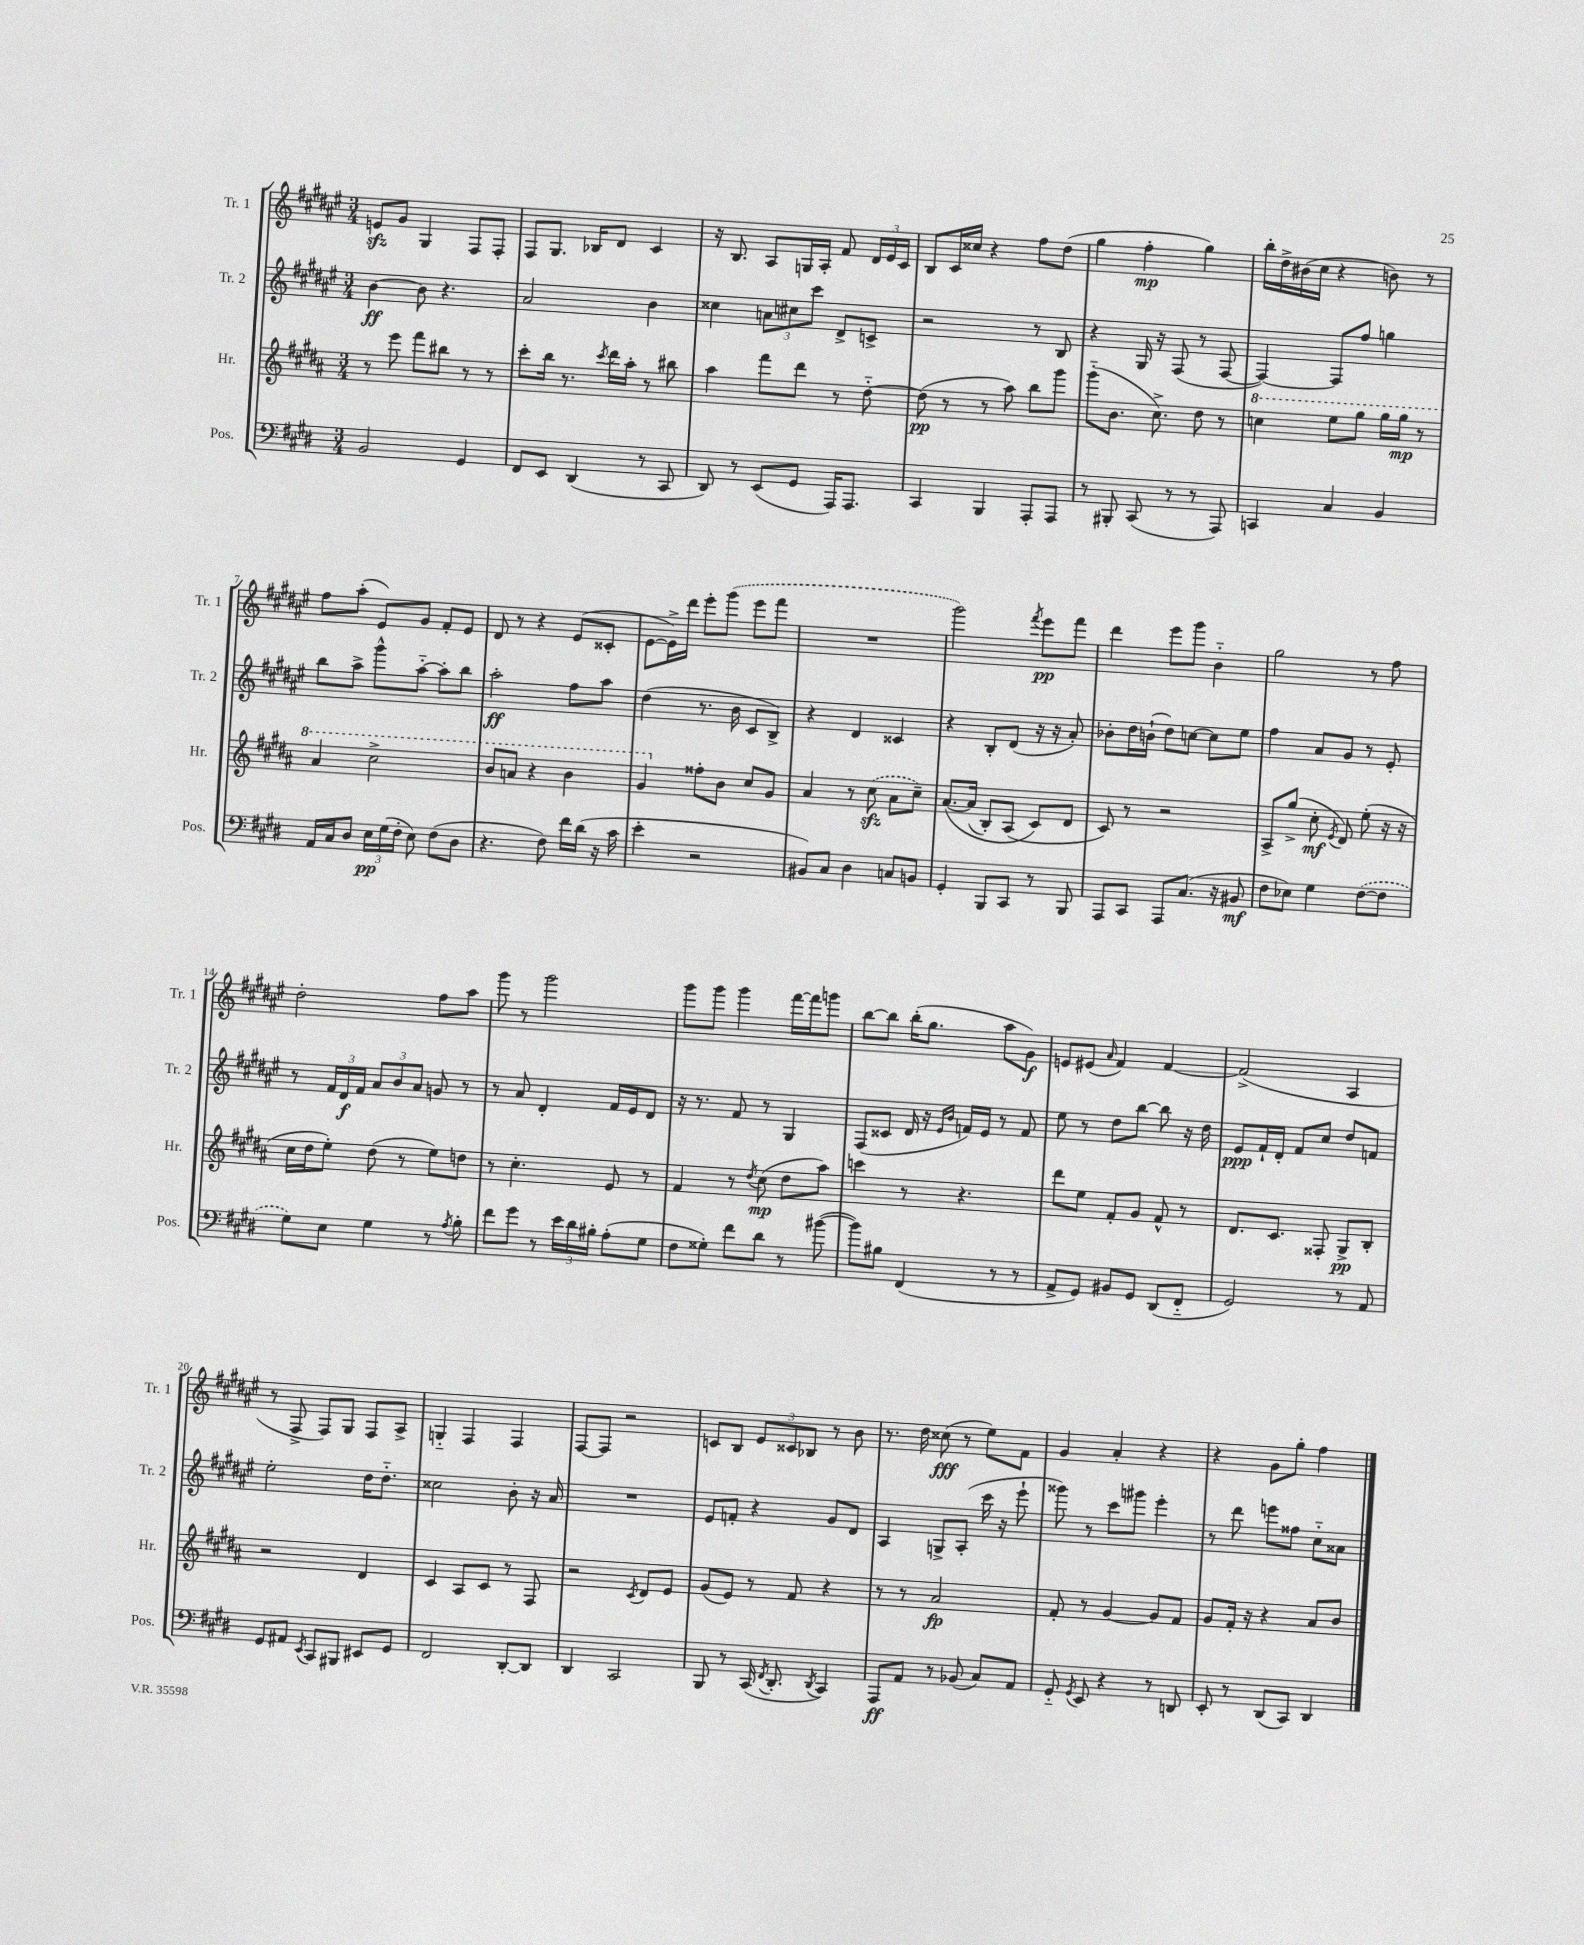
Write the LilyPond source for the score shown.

<<
\new StaffGroup <<
\new Staff = "s0" \with { instrumentName = "Tr. 1" shortInstrumentName = "Tr. 1" } {
    \clef treble \key fis \major \numericTimeSignature \time 3/4
    \autoBeamOff e'8[\sfz gis'8] gis4 fis8[ fis8]-. |
    fis8[ gis8.] bes16[ dis'8] cis'4 |
    r16 b8. ais8[ g16 ais16]-. fis'8 \tuplet 3/2 { dis'16[ eis'16 cis'16] } |
    b8[ cis'16 cisis''16] r4 fis''8[ dis''8]( |
    gis''4 fis''4-.\mp gis''4) |
    b''16[-. dis''16-> bis'16( cis''16] r4 b'8) r8 |
    fis''8[ ais''8]-.( eis'8[) gis'8] fis'8[-. eis'8] |
    dis'8 r8 r4 eis'8[( cisis'8]-. |
    eis'8[~ eis'16->) dis'''16] eis'''8[-. \once \slurDashed gis'''8]( eis'''8[ fis'''8] |
    R2. |
    gis'''2) \acciaccatura { fis'''8 } eis'''8[\pp fis'''8] |
    dis'''4 eis'''8[ gis'''8] b'4-_ |
    gis''2 r8 fis''8 |
    dis''2-. fis''8[ ais''8] |
    gis'''8 r8 gis'''2 |
    gis'''8[ gis'''8] gis'''4 fis'''16[~ fis'''16 g'''8] |
    b''8[~ b''8] b''16[-.( gis''8.] ais''8[ gis'8]\f) |
    e'8[ eis'8]( \grace { ais'16 } fis'4) fis'4~ |
    fis'2->( ais4 |
    r8 fis8-> fis8[) gis8] fis8[ ais8]-> |
    g4-_ fis4 fis4 |
    fis8[~ fis8] r2 |
    c'8[ b8] \tuplet 3/2 { eis'8[ cisis'8 bes8] } r8 b'8 |
    r8. dis''16 cisis''8\fff( r8 eis''8[) fis'8] |
    gis'4 ais'4-. r4 |
    r4 gis'8[ gis''8]-. fis''4 \bar "|." |
}
\new Staff = "s1" \with { instrumentName = "Tr. 2" shortInstrumentName = "Tr. 2" } {
    \clef treble \key fis \major \numericTimeSignature \time 3/4
    \autoBeamOff b'4~\ff b'8 r4. |
    ais'2 b'4 |
    cisis''4 \tuplet 3/2 { a'8[ cis''8 cis'''8] } dis'8[-> c'8]-> |
    r2 r8 b8 |
    r4 gis16 r16 fis8( r8 fis8~ |
    fis4~) fis8[ fis''8] g''4 |
    b''8[ ais''8]-> gis'''8[-^ ais''8]~-_ ais''8[-. b''8] |
    ais''2-.\ff fis''8[ ais''8] |
    dis''4( r8. b'16 cis'8[ b8]->) |
    r4 dis'4 cisis'4 |
    r4 b8[-. dis'8]( r16 r16 ais'8-.) |
    bes'8[-. dis''16 b'16]-!( dis''8[) c''8]~ c''8[ eis''8] |
    fis''4 ais'8[ gis'8] r8 eis'8-. |
    r8 \tuplet 3/2 { fis'16[ dis'16\f fis'16] } \tuplet 3/2 { ais'8[ b'8 ais'8] } g'8 r8 |
    r8 ais'8 dis'4-. fis'16[ eis'16 dis'8] |
    r16 r8. fis'8 r8 gis4 |
    fis8[( cisis'8] dis'16 r16 \grace { eis'16[ b'16] } f'16[) eis'16] r8 f'8 |
    eis''8 r8 dis''8[ b''8]~ b''8 r16 dis''16 |
    eis'8[\ppp fis'16-! dis'16]-. fis'8[ cis''8] dis''8[ f'8] |
    eis''2-. dis''16[ dis''8.]-_ |
    cisis''2 b'8-. r16 ais'16 |
    R2. |
    eis'8[ f'8]-. r4 gis'8[ dis'8] |
    ais4 g8[-> ais8]-.( cis'''16 r16 eis'''8-! |
    gisis'''8) r8 cis'''8[ gis'''8] eis'''4-. |
    r8 dis'''8 e'''8[ fisis''8] cis''8[-_ aisis'8] \bar "|." |
}
\new Staff = "s2" \with { instrumentName = "Hr." shortInstrumentName = "Hr." } {
    \clef treble \key b \major \numericTimeSignature \time 3/4
    \autoBeamOff r8 e'''8 fis'''8[ bis''8] r8 r8 |
    cis'''8[-. b''16] r8. \acciaccatura { cis'''8 } dis'''16[ ais''16]-. r8 bis''8 |
    ais''4 fis'''8[ dis'''8] r8 dis''8~-_ |
    dis''8\pp( r8 r8 ais''8) b''8[ gis'''8] |
    gis'''8[-_( b'8.] cis''8.->) dis''8 r8 |
    \ottava #1 c'''4 e'''8[ gis'''8] gis'''16[ gis'''16]\mp r8 |
    ais''4 cis'''2-> |
    b''8[ a''8] r4 b''4 |
    gis''4 \ottava #0 fisis''8[-. b'8] cis''8[ gis'8] |
    ais'4 r8 \once \slurDashed cis''8\sfz( ais'8[ cis''8]--) |
    ais'8.[~\( ais'16]( b8[-.) ais8]( cis'8[\) dis'8] |
    cis'8) r8 r2 |
    ais8[-> gis''8]->( cis''8-.\mf \acciaccatura { e'8 } dis'8) e''8-.( r16 r16 |
    cis''16[ dis''16 e''8]-.) dis''8( r8 e''8[) d''8] |
    r8 cis''4.-. e'8 r8 |
    fis'4 r8 \acciaccatura { dis''8 } cis''8\mp( dis''8[ ais''8]) |
    c'''4 r8 r4. |
    dis'''8[ e''8] fis'8[-. gis'8] fis'8-^ r8 |
    dis'8.[ cis'8.] fisis8-. gis8[->\pp b8]-. |
    r2 dis'4 |
    cis'4 ais8[ cis'8] r8 fis8 |
    r2 \acciaccatura { cis'8 } dis'8[ e'8] |
    gis'8[( e'8]) r8 fis'8 r4 |
    r8 r8 ais'2\fp |
    fis'8-. r8 gis'4~ gis'8[ fis'8] |
    gis'8[ fis'16]-. r16 r4 ais'8[ b'8] \bar "|." |
}
\new Staff = "s3" \with { instrumentName = "Pos." shortInstrumentName = "Pos." } {
    \clef bass \key e \major \numericTimeSignature \time 3/4
    \autoBeamOff b,2 gis,4 |
    fis,8[ e,8] dis,4( r8 cis,8 |
    dis,8) r8 e,8[( gis,8] a,,16[) a,,8.] |
    cis,4 b,,4 a,,8[-. a,,8] |
    r8 bis,,8-. cis,8( r8 r8 a,,8) |
    c,4 cis4 b,4 |
    a,16[ cis16 dis8] \tuplet 3/2 { e16[\pp gis16( fis16]-. } e8) fis8[( dis8] |
    r4. fis8) fis'16[ dis'16]( r16 cis'16 |
    e'4-. r2 |
    bis,8[) cis8] dis4 c8[ b,8] |
    gis,4-. b,,8[ cis,8] r8 b,,8 |
    a,,8[ cis,8] a,,8[ cis8.]( r16 bis,8\mf |
    fis8[ ees8]) gis4 \once \slurDashed fis8[~( fis8] |
    gis8[) e8] gis4 r8 \acciaccatura { a8 } b8-. |
    fis'8[ gis'8] r8 \tuplet 3/2 { e'16[ dis'16 bis16]-. } a8[-.( gis8] |
    fis8[ gisis8]-.) fis'8[ dis'8] r8 bis'8~( |
    bis'8[) bis8] fis,4( r8 r8 |
    a,8[-> gis,8]) bis,8[ gis,8] dis,8[( fis,8]-_ |
    gis,2) r8 a,8 |
    gis,8[ ais,8] \acciaccatura { e,8 } cis,8[ bis,,8] eis,8[ gis,8] |
    fis,2 dis,8[~-. dis,8] |
    dis,4 cis,2 |
    b,,8 r8 cis,16( \acciaccatura { fis,8 } dis,8.-. \acciaccatura { dis,8 } cis,4) |
    a,,8[\ff a,8] r8 bes,8( cis8[) a,8] |
    gis,8-_ \acciaccatura { gis,8 } e,8 r4 r8 d,8 |
    e,8-. r8 dis,8[( cis,8]) dis,4 \bar "|." |
}
>>
>>
